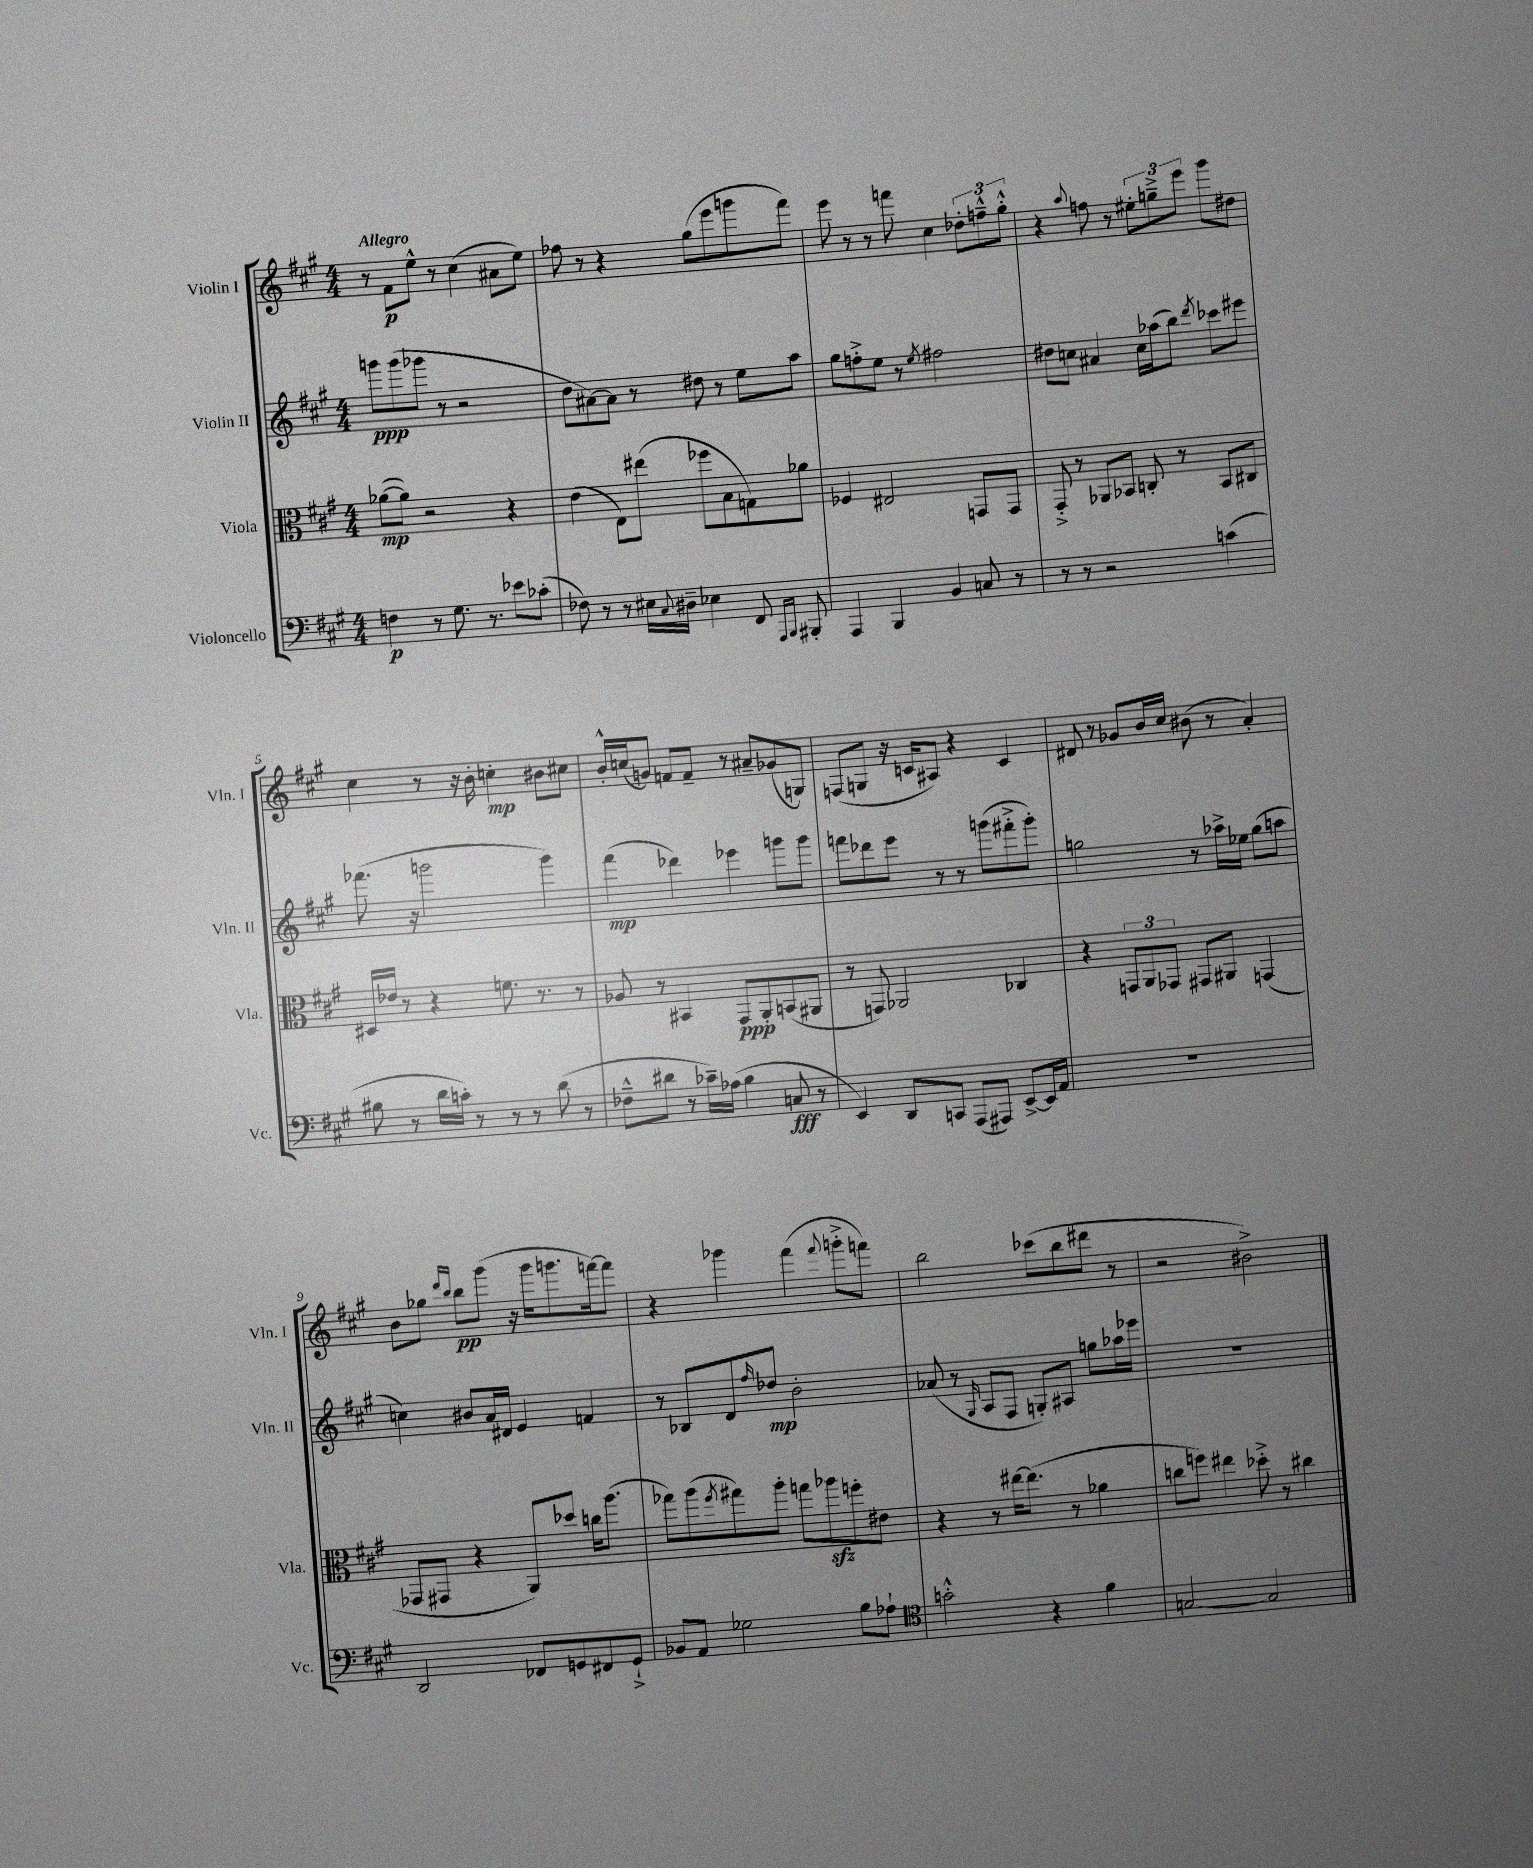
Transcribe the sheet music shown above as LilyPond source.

<<
\new StaffGroup <<
\new Staff = "s0" \with { instrumentName = "Violin I" shortInstrumentName = "Vln. I" } {
    \clef treble \key a \major \numericTimeSignature \time 4/4 \tempo "Allegro"
    r8 fis'8\p e''8-^ r8 cis''4( ais'8 e''8) |
    fes''8 r8 r4 gis''8( e'''8 g'''8 fis'''8) |
    e'''8 r8 r8 f'''8 cis''4 \tuplet 3/2 { des''8-. f''8---^ gis''8-.-^ } |
    r4 \appoggiatura { a''8 } f''8 r8 \tuplet 3/2 { eis''8-. g''8---> e'''8 } gis'''8 dis''8 |
    cis''4 r8 r16 b'16-. c''4-.\mp bis'8 cis''8 |
    b'16-.-^ c''16( g'8) f'8 f'8-- r8 ais'8-- ges'8( g8) |
    f8( g8 r16 c'16 ais8) r4 c'4 |
    dis'8 r8 ges'8 b'16 cis''16 bis'8( r8 a'4-.) |
    b'8 ges''8 \grace { d'''16 b''16 } b''8\pp gis'''8( r16 gis'''16 g'''8. f'''16~) f'''8 |
    r4 ges'''4 fis'''4( \appoggiatura { fis'''8 } g'''8-.-> f'''8) |
    b''2 ces'''8( b''8 dis'''8 r8 |
    r2 bis'2->) \bar "|." |
}
\new Staff = "s1" \with { instrumentName = "Violin II" shortInstrumentName = "Vln. II" } {
    \clef treble \key a \major \numericTimeSignature \time 4/4
    g'''8\ppp g'''8( ges'''8 r8 r2 |
    d''8 ais'8~) ais'8 r8 dis''8 r8 e''8 a''8 |
    gis''8 f''8-.-> e''8 r8 \acciaccatura { e''8 } fis''2 |
    dis''8 c''8 ais'4 c''16 aes''16( b''8) \acciaccatura { d'''8 } ces'''8 eis'''8 |
    fes'''8.( r16 g'''2 g'''4) |
    fis'''4\mp( des'''4) ees'''4 g'''8 g'''8 |
    f'''8 des'''8 e'''8 r8 r8 g'''8( fis'''8-.-> g'''8-.) |
    g''2 r8 aes''16-> ees''16 g''8( a''8 |
    c''4) bis'8 a'16 dis'16 e'4 f'4 |
    r8 bes8 d'8 \grace { fis''16 } des''8\mp b'2-. |
    aes'8( r8 \grace { gis16 } a8 fis8 g8-.) ais8 g''8 aes''16 ees'''16 |
    R1 \bar "|." |
}
\new Staff = "s2" \with { instrumentName = "Viola" shortInstrumentName = "Vla." } {
    \clef alto \key a \major \numericTimeSignature \time 4/4
    aes'8~\mp( aes'8) r2 r4 |
    e'4( e8) eis''8( fes''8 b8 g8) aes'8 |
    fes4 eis2 g,8 g,8 |
    gis,8-.-> r8 aes,8 bes,8 c8-. r8 bes,8 cis8 |
    dis16 ees'16 r8 r4 f'8. r8. r8 |
    aes8 r8 bis,4 gis,8\ppp a,8-. b,8( ais,8 |
    r8 g,8) aes,2 ces4 |
    r4 \tuplet 3/2 { g,8 a,8 ges,8 } gis,8 ais,8 g,4( |
    ges,8 gis,8 r4 a,8) des''8 c''16 a''8.( |
    ges''8) a''8( \acciaccatura { fis''8 } gis''8) a''8-. g''8 aes''8\sfz f''8-. eis'8 |
    r4 r8 eis''16~ eis''8.( r8 aes'4 |
    c''8 f''8) eis''4 des''8-.-> r8 cis''4 \bar "|." |
}
\new Staff = "s3" \with { instrumentName = "Violoncello" shortInstrumentName = "Vc." } {
    \clef bass \key a \major \numericTimeSignature \time 4/4
    f4\p r8 gis8. r8. ees'8 ces'8-.( |
    fes8) r8 r8 eis16 \appoggiatura { cis8 } dis16-- ees4 fis,8 \grace { a,,16 b,,16 } bis,,8-. |
    a,,4 b,,4 b,4 c8 r8 |
    r8 r8 r2 c'4( |
    bis8 r8 d'16 c'16-.) r8 r8 r8 d'8( r8 |
    fes8---^ dis'8 r8 ces'16--) aes16( b4 c8\fff r8 |
    e,4) d,8 c,8 a,,8( ais,,8) e,8~-> e,16 a,16 |
    R1 |
    d,2 fes,8 g,8 fis,8 g,8-!-> |
    bes,8 a,8 ges2 b8 aes8-! |
    \clef tenor g'2-.-^ r4 fis'4 |
    g2~ g2 \bar "|." |
}
>>
>>
